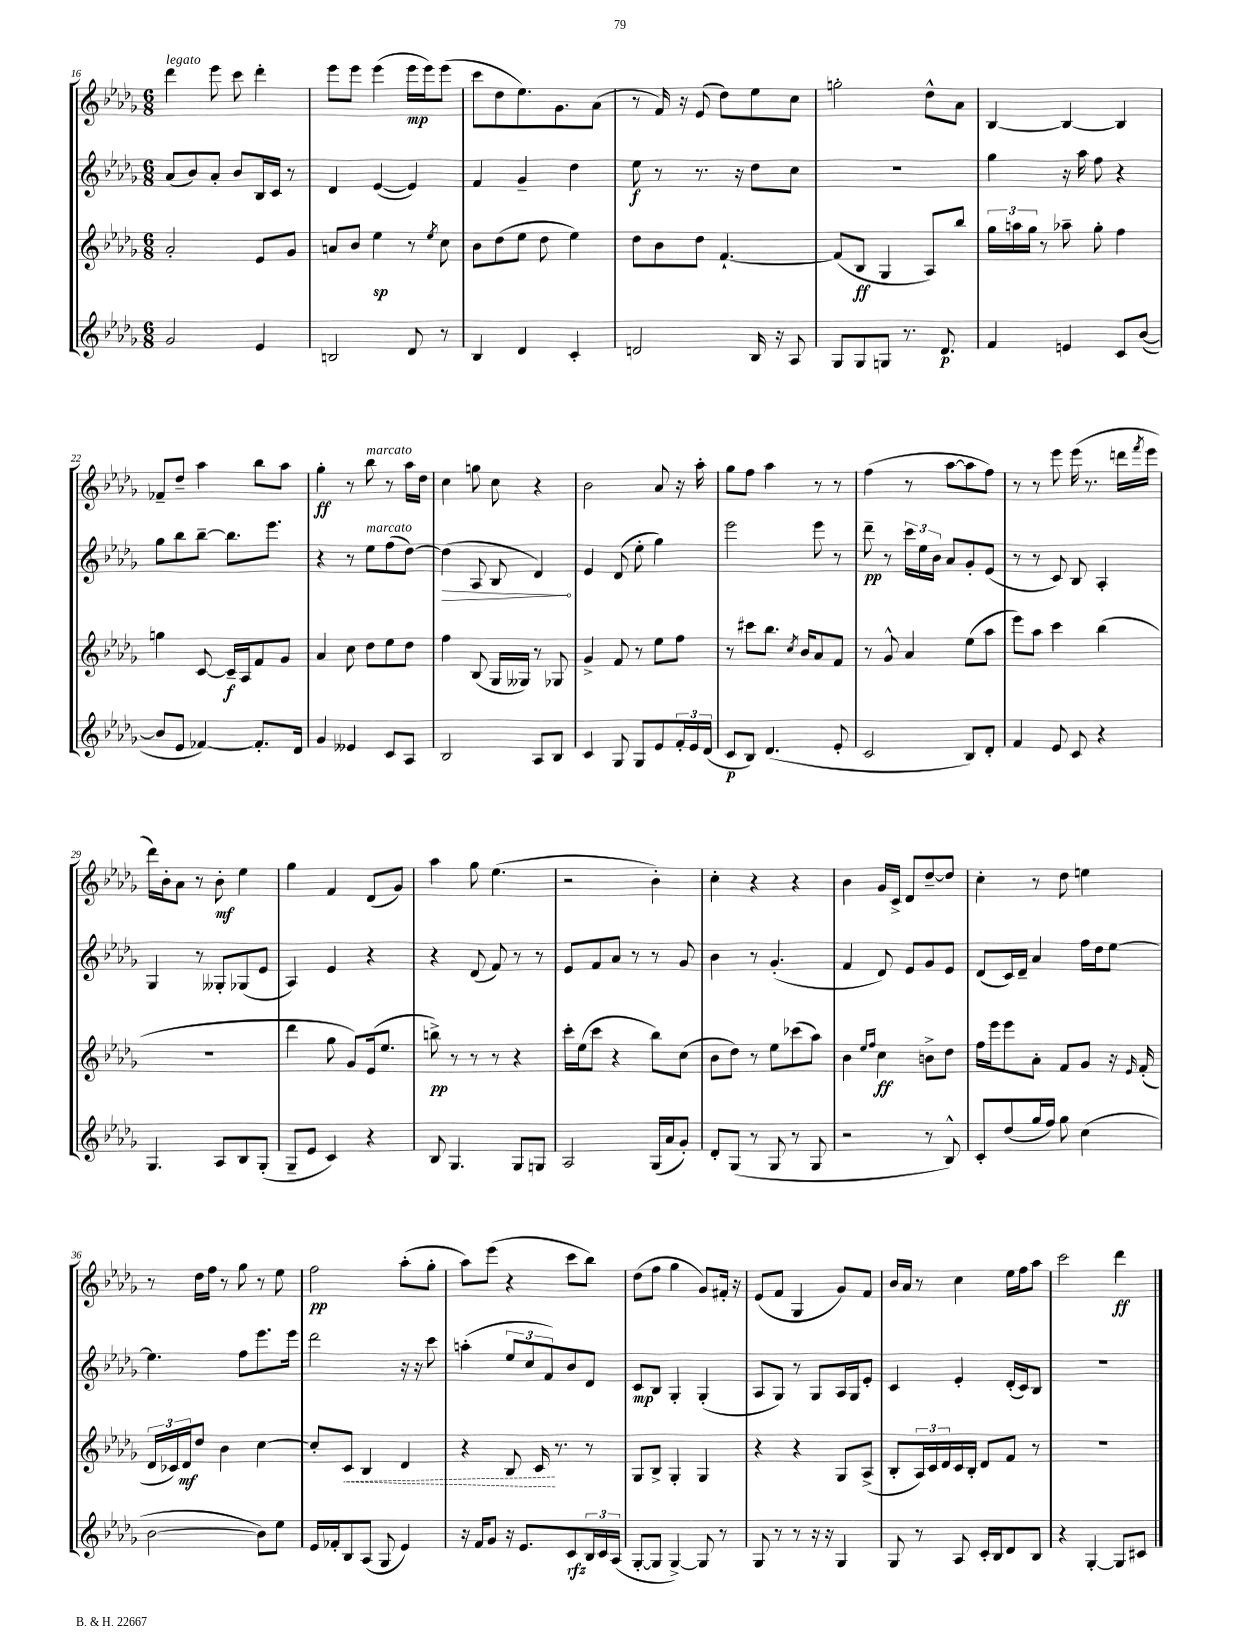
<<
\new StaffGroup <<
\new Staff = "s0" {
    \clef treble \key des \major \numericTimeSignature \time 6/8
    des'''4^\markup { \italic "legato" } ees'''8 c'''8 des'''4-. |
    ees'''8 ees'''8 ees'''4( ees'''16\mp ees'''16) ees'''8( |
    c'''8 des''8 ees''8.) ges'8. aes'8( |
    r8 f'16) r16 ees'8( des''8) ees''8 c''8 |
    g''2-. des''8-^ aes'8 |
    bes4~ bes4~ bes4 |
    fes'8-- des''8-- aes''4 bes''8 aes''8 |
    ges''4-.\ff r8 bes''8^\markup { \italic "marcato" } r8 aes''16 des''16 |
    c''4 g''8 c''8 r4 |
    bes'2 aes'8 r16 aes''16-. |
    ges''8 f''8 aes''4 r8 r8 |
    f''4( r8 aes''8~ aes''8 f''8) |
    r8 r8 ees'''8 ees'''16( r8. d'''16 \acciaccatura { f'''8 } ees'''16 |
    des'''16) bes'16-. aes'8 r8 bes'8-.\mf ees''4 |
    ges''4 f'4 des'8( ges'8) |
    aes''4 ges''8 ees''4.( |
    r2 bes'4-.) |
    c''4-. r4 r4 |
    bes'4 ges'16 c'16-> des'8 des''8~-- des''8 |
    c''4-. r8 des''8 e''4 |
    r8 des''16 f''16 r8 ges''8 r8 ees''8 |
    f''2\pp aes''8-.( ges''8-. |
    aes''8) ees'''8( r4 c'''8 bes''8) |
    des''8( f''8 ges''4 ges'8) fis'16-. r16 |
    ees'8( f'8 ges4 ges'8) f'8 |
    bes'16 aes'16 r8 c''4 ees''16 f''16 aes''8 |
    c'''2 des'''4\ff \bar "|." |
}
\new Staff = "s1" {
    \clef treble \key des \major \numericTimeSignature \time 6/8
    aes'8( bes'8) aes'8-. bes'8 bes16 c'16 r8 |
    des'4 ees'4~( ees'4) |
    f'4 ges'4-- des''4 |
    ees''8\f r8 r8. r16 des''8 c''8 |
    R2. |
    ges''4 r16 aes''16 f''8 r4 |
    ges''8 bes''8 bes''8~-- bes''8. ees'''8. |
    r4 r8 ees''8^\markup { \italic "marcato" } f''8( des''8~) |
    \once \override Hairpin.circled-tip = ##t des''4\>( aes8 bes8 des'4\!) |
    ees'4 des'8( ees''8-. ges''4) |
    ees'''2 ees'''8 r8 |
    des'''8--\pp r8 \tuplet 3/2 { c'''16 ees''16 bes'16 } aes'8 ges'8-. ees'8( |
    r8 r8 c'8) bes8 aes4-. |
    ges4 r8 geses8-. ges8( ees'8 |
    aes4) ees'4 r4 |
    r4 des'8( f'8) r8 r8 |
    ees'8 f'8 aes'8 r8 r8 ges'8 |
    bes'4 r8 ges'4.-.( |
    f'4 des'8) ees'8 ges'8 ees'8 |
    des'8( c'16) des'16-- aes'4 f''16 des''16 ees''8~ |
    ees''4. f''8 ees'''8. ees'''16 |
    des'''2 r16 r16 c'''8 |
    a''4-.( \tuplet 3/2 { ees''8 c''8 f'8) } bes'8 des'8 |
    c'8\mp bes8 ges4-. ges4-.( |
    aes8 ges8) r8 ges8 aes16 ges16 ees'8-. |
    c'4 ees'4-. des'16-.( c'16) bes8 |
    R2. \bar "|." |
}
\new Staff = "s2" {
    \clef treble \key des \major \numericTimeSignature \time 6/8
    aes'2-. ees'8 ges'8 |
    a'8 bes'8 ees''4\sp r8 \acciaccatura { ees''8 } c''8 |
    bes'8 des''8( ees''8 des''8 ees''4) |
    des''8 bes'8 des''8 f'4.~-! |
    f'8( bes8\ff ges4 aes8) bes''8 |
    \tuplet 3/2 { ges''16 a''16 ges''16 } r8 aes''8-- ges''8-. f''4 |
    g''4 c'8~ c'16--\f aes16 f'8 ges'8 |
    aes'4 c''8 des''8 ees''8 des''8 |
    f''4 bes8( ges16 geses16) r8 ges8 |
    ges'4-> f'8 r8 ees''8 f''8 |
    r8 cis'''8 bes''8. \acciaccatura { c''8 } bes'16 aes'8 f'8 |
    r8 ges'8-^ aes'4 ees''8( aes''8 |
    ees'''8) aes''8 c'''4 bes''4( |
    R2. |
    des'''4 ges''8 ges'8) ees'16( ees''8. |
    b''8->\pp) r8 r8 r8 r4 |
    c'''16-. ees''16( c'''8 r4 bes''8) c''8( |
    bes'8 des''8) r8 ees''8 ces'''8( aes''8) |
    bes'4 \grace { ees''16 f''16 } c''4\ff b'8-> des''8 |
    f''16 ees'''16 ees'''8 aes'8-. f'8 ges'8 r16 \grace { ees'16 } f'16-.( |
    \tuplet 3/2 { des'16 ces'16) des'16\mf } des''8 bes'4 c''4~ |
    c''8-. \once \override Hairpin.style = #'dashed-line c'8\< bes4 des'4 |
    r4 bes8 c'16\! r8. r8 |
    ges8 bes8-> ges4-. ges4 |
    r4 r4 ges8 aes8->( |
    bes8-. \tuplet 3/2 { aes16) c'16 des'16 } c'16 bes16-. des'8 f'8 r8 |
    R2. \bar "|." |
}
\new Staff = "s3" {
    \clef treble \key des \major \numericTimeSignature \time 6/8
    ges'2 ees'4 |
    b2 des'8 r8 |
    bes4 des'4 c'4-. |
    d'2 bes16 r16 aes8 |
    ges8 ges8 g8 r8. des'8.\p |
    f'4 e'4 c'8 bes'8~( |
    bes'8 ees'8 fes'4~) fes'8.-. des'16 |
    ges'4 eeses'4 c'8 aes8 |
    bes2 aes8 bes8 |
    c'4 ges8 ges8 ees'8 \tuplet 3/2 { f'16-. ees'16 des'16( } |
    c'8\p bes8) des'4.( ees'8-. |
    c'2 bes8) des'8-. |
    f'4 ees'8 c'8 r4 |
    ges4. aes8 bes8 ges8-.( |
    ges8-- ees'8 c'4) r4 |
    bes8 ges4. ges8 g8 |
    aes2 ges16( aes'16 ges'8-.) |
    des'8-. ges8( r8 ges8 r8 ges8 |
    r2 r8 bes8-^) |
    c'8-. des''8( ges''16 f''16) ges''8 c''4( |
    bes'2~ bes'8) ees''8 |
    ees'16 fes'16-. bes8 aes8( ges8 ees'4) |
    r16 f'16 ges'8 r16 ees'8. c'8\rfz \tuplet 3/2 { bes16 c'16 aes16( } |
    ges8~-. ges8 ges4~->) ges8 r8 |
    ges8 r8 r8 r16 r16 ges4 |
    ges8 r8 aes8 c'16-. bes16 des'8 bes8 |
    r4 ges4~-. ges8 cis'8 \bar "|." |
}
>>
>>
\layout { \context { \Score currentBarNumber = #16 } }
